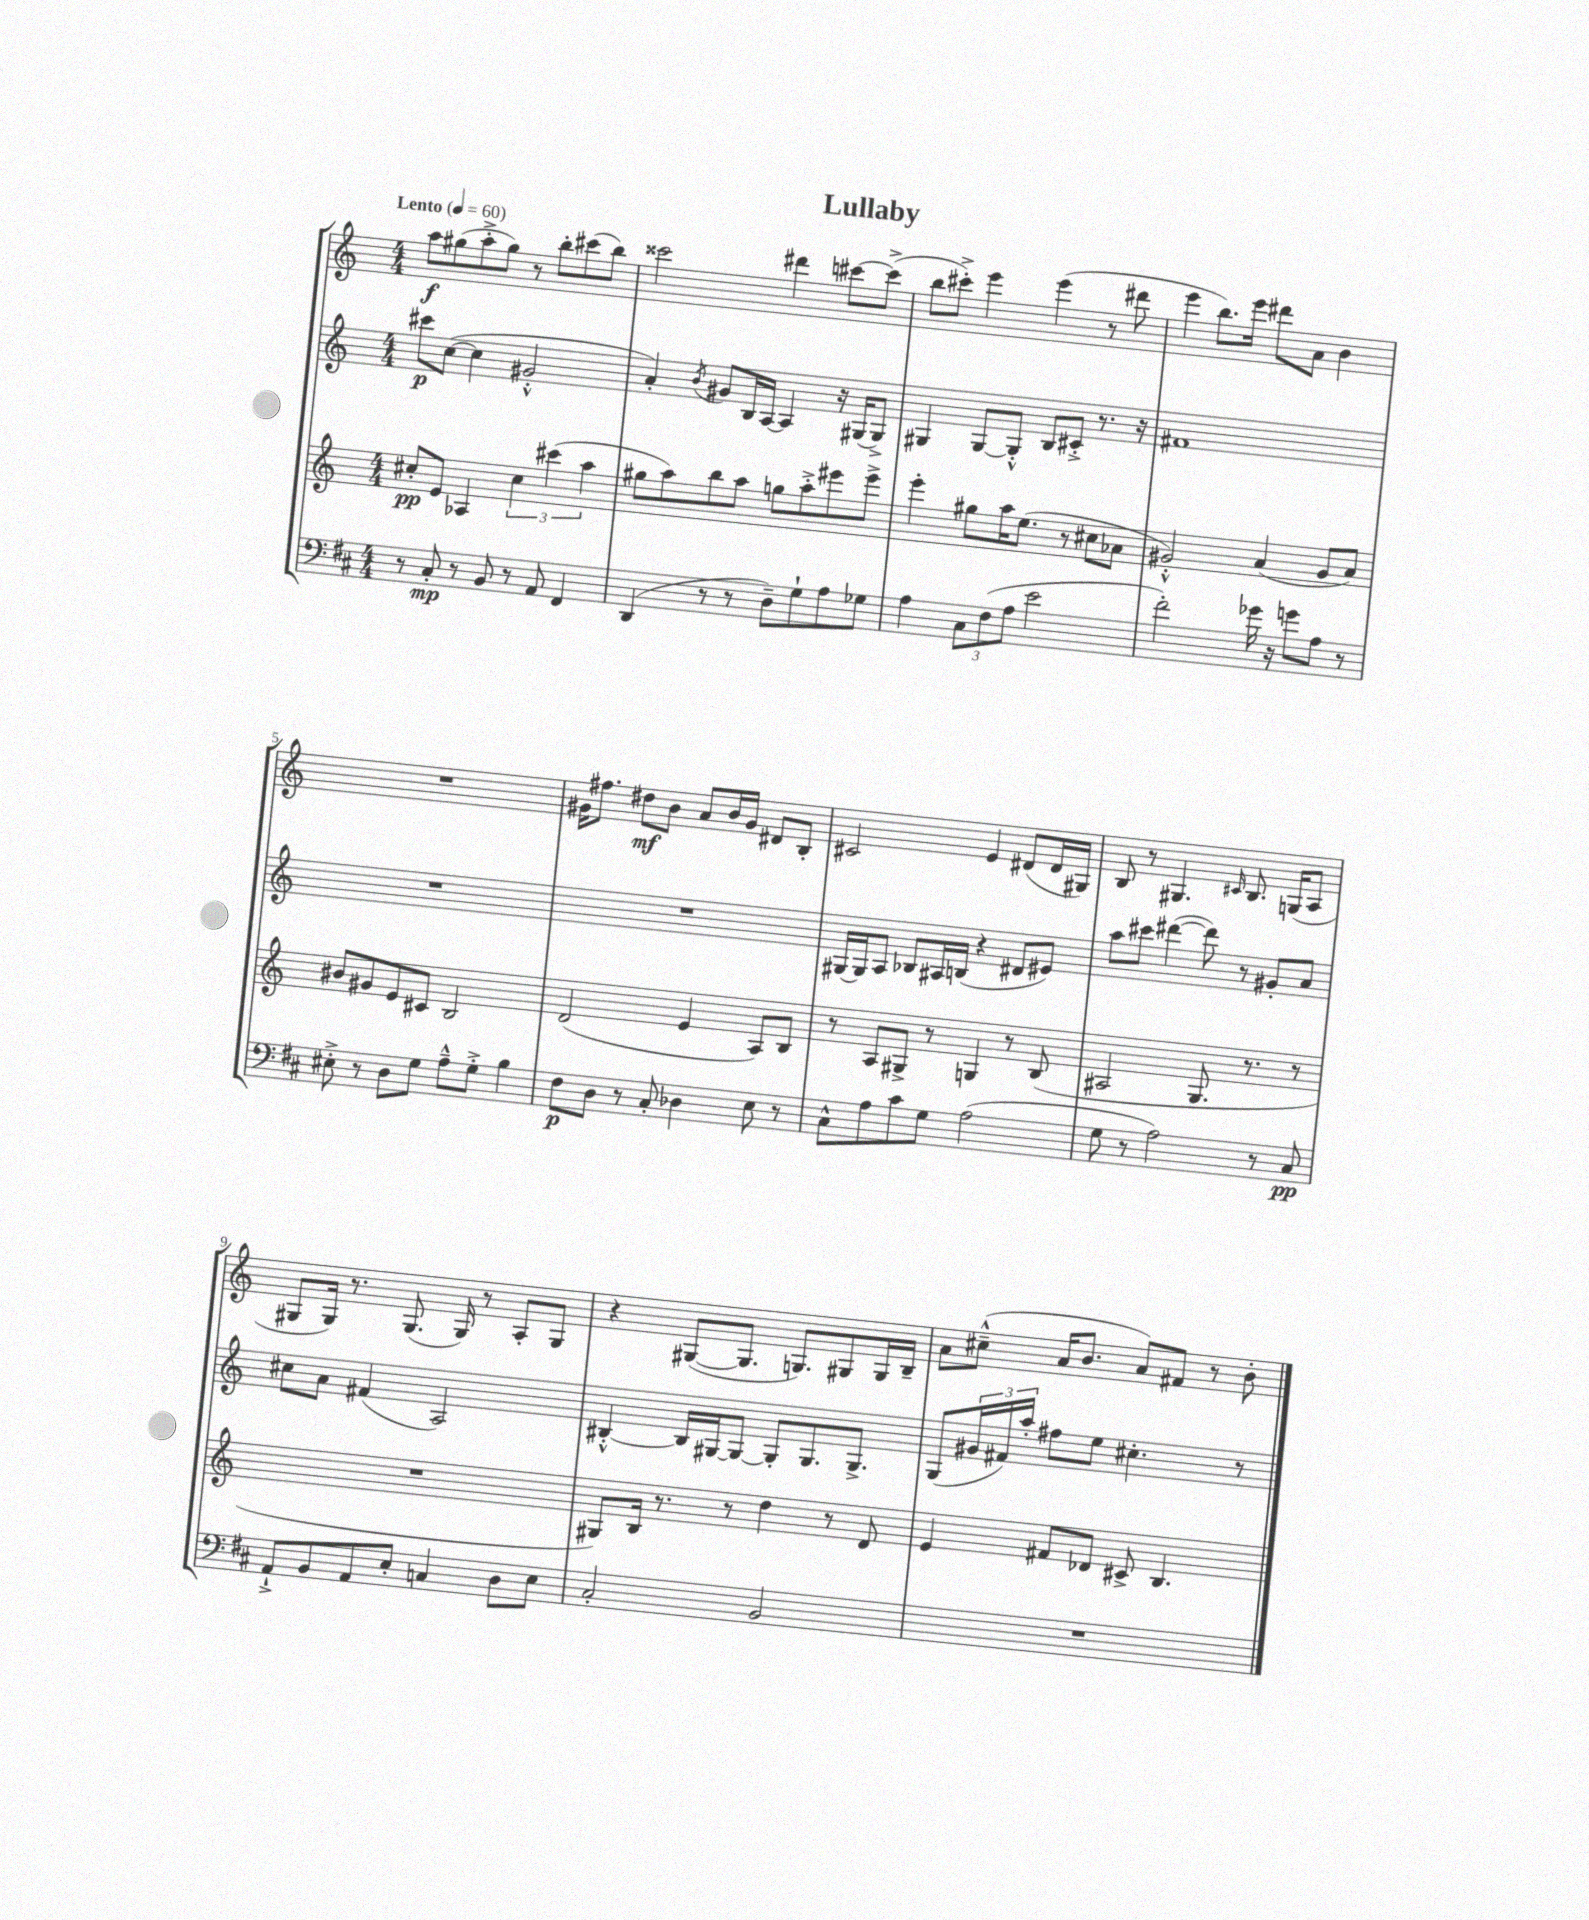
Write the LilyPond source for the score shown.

\header { title = "Lullaby" }
<<
\new StaffGroup <<
\new Staff = "s0" {
    \clef treble \key c \major \numericTimeSignature \time 4/4 \tempo "Lento" 4 = 60
    a''8\f gis''8( a''8-.-> gis''8) r8 b''8-. cis'''8( b''8) |
    cisis'''2 dis'''4 cis'''8~ cis'''8->( |
    b''8 cis'''8-.->) e'''4 e'''4( r8 dis'''8 |
    e'''4 b''8.) e'''16 dis'''8 a'8 b'4 |
    R1 |
    gis'16 fis''8. dis''8\mf b'8 a'8 b'16 gis'16 dis'8 b8-. |
    cis'2 e'4 dis'8( dis'16 gis16) |
    b8 r8 gis4. \grace { cis'16 } b8. g16( a8 |
    gis8 gis16) r8. gis8.( gis16) r8 a8-. gis8 |
    r4 gis8~( gis8. g8.) gis8 gis16 b16-- |
    a'8 cis''8---^( a'16 b'8. a'8) fis'8 r8 b'8-. \bar "|." |
}
\new Staff = "s1" {
    \clef treble \key c \major \numericTimeSignature \time 4/4
    cis'''8\p c''8~( c''4 gis'2-.-^ |
    a'4-.) \acciaccatura { b'8 } gis'8 b16 a16~ a4 r16 gis16( gis8->) |
    gis4 gis8~ gis8-.-^ b8 cis'8-.-> r8. r16 |
    fis'1 |
    R1 |
    R1 |
    gis16~ gis16 a8 bes8 ais16 b16( r4 dis'8 eis'8) |
    a''8 cis'''8 dis'''4~( dis'''8) r8 gis'8-. a'8 |
    cis''8 a'8 fis'4( a2) |
    bis4~-.-^ bis16 gis16~ gis8~ gis8-. gis8. gis8.-> |
    g8( \tuplet 3/2 { gis'16 fis'16) a''16-. } fis''8 e''8 cis''4.-. r8 \bar "|." |
}
\new Staff = "s2" {
    \clef treble \key c \major \numericTimeSignature \time 4/4
    cis''8-.\pp e'8 aes4 \tuplet 3/2 { cis''4 cis'''4( a''4 } |
    gis''8 a''8) b''8 a''8 g''8 a''8-.-> eis'''8 eis'''8-> |
    e'''4-. gis''8 a''16 e''8.( r8 cis''8 aes'8 |
    gis'2-.-^) a'4( gis'8 a'8) |
    bis'8 gis'8 e'8 cis'8 b2 |
    d'2( e'4 a8) b8 |
    r8 a8 gis8-> r8 g4 r8 b8( |
    ais2 g8. r8. r8 |
    R1 |
    gis8) b16 r8. r8 d''4 r8 d'8 |
    e'4 fis'8 des'8 cis'8-> b4. \bar "|." |
}
\new Staff = "s3" {
    \clef bass \key d \major \numericTimeSignature \time 4/4
    r8 cis8-.\mp r8 b,8 r8 a,8 fis,4 |
    d,4( r8 r8 d8--) g8-! a8 ges8 |
    a4 \tuplet 3/2 { cis8 fis8( a8 } e'2 |
    fis'2-.) ges'16 r16 g'8 a8 r8 |
    eis8-.-> r8 d8 g8 a8---^ g8-.-> b4 |
    fis8\p d8 r8 cis8-. des4 e8 r8 |
    cis8-^ a8 cis'8 g8 a2( |
    g8 r8 a2) r8 cis8\pp |
    a,8-!-> b,8 a,8 e8-. c4 d8 e8 |
    cis2-. b,2 |
    R1 \bar "|." |
}
>>
>>
